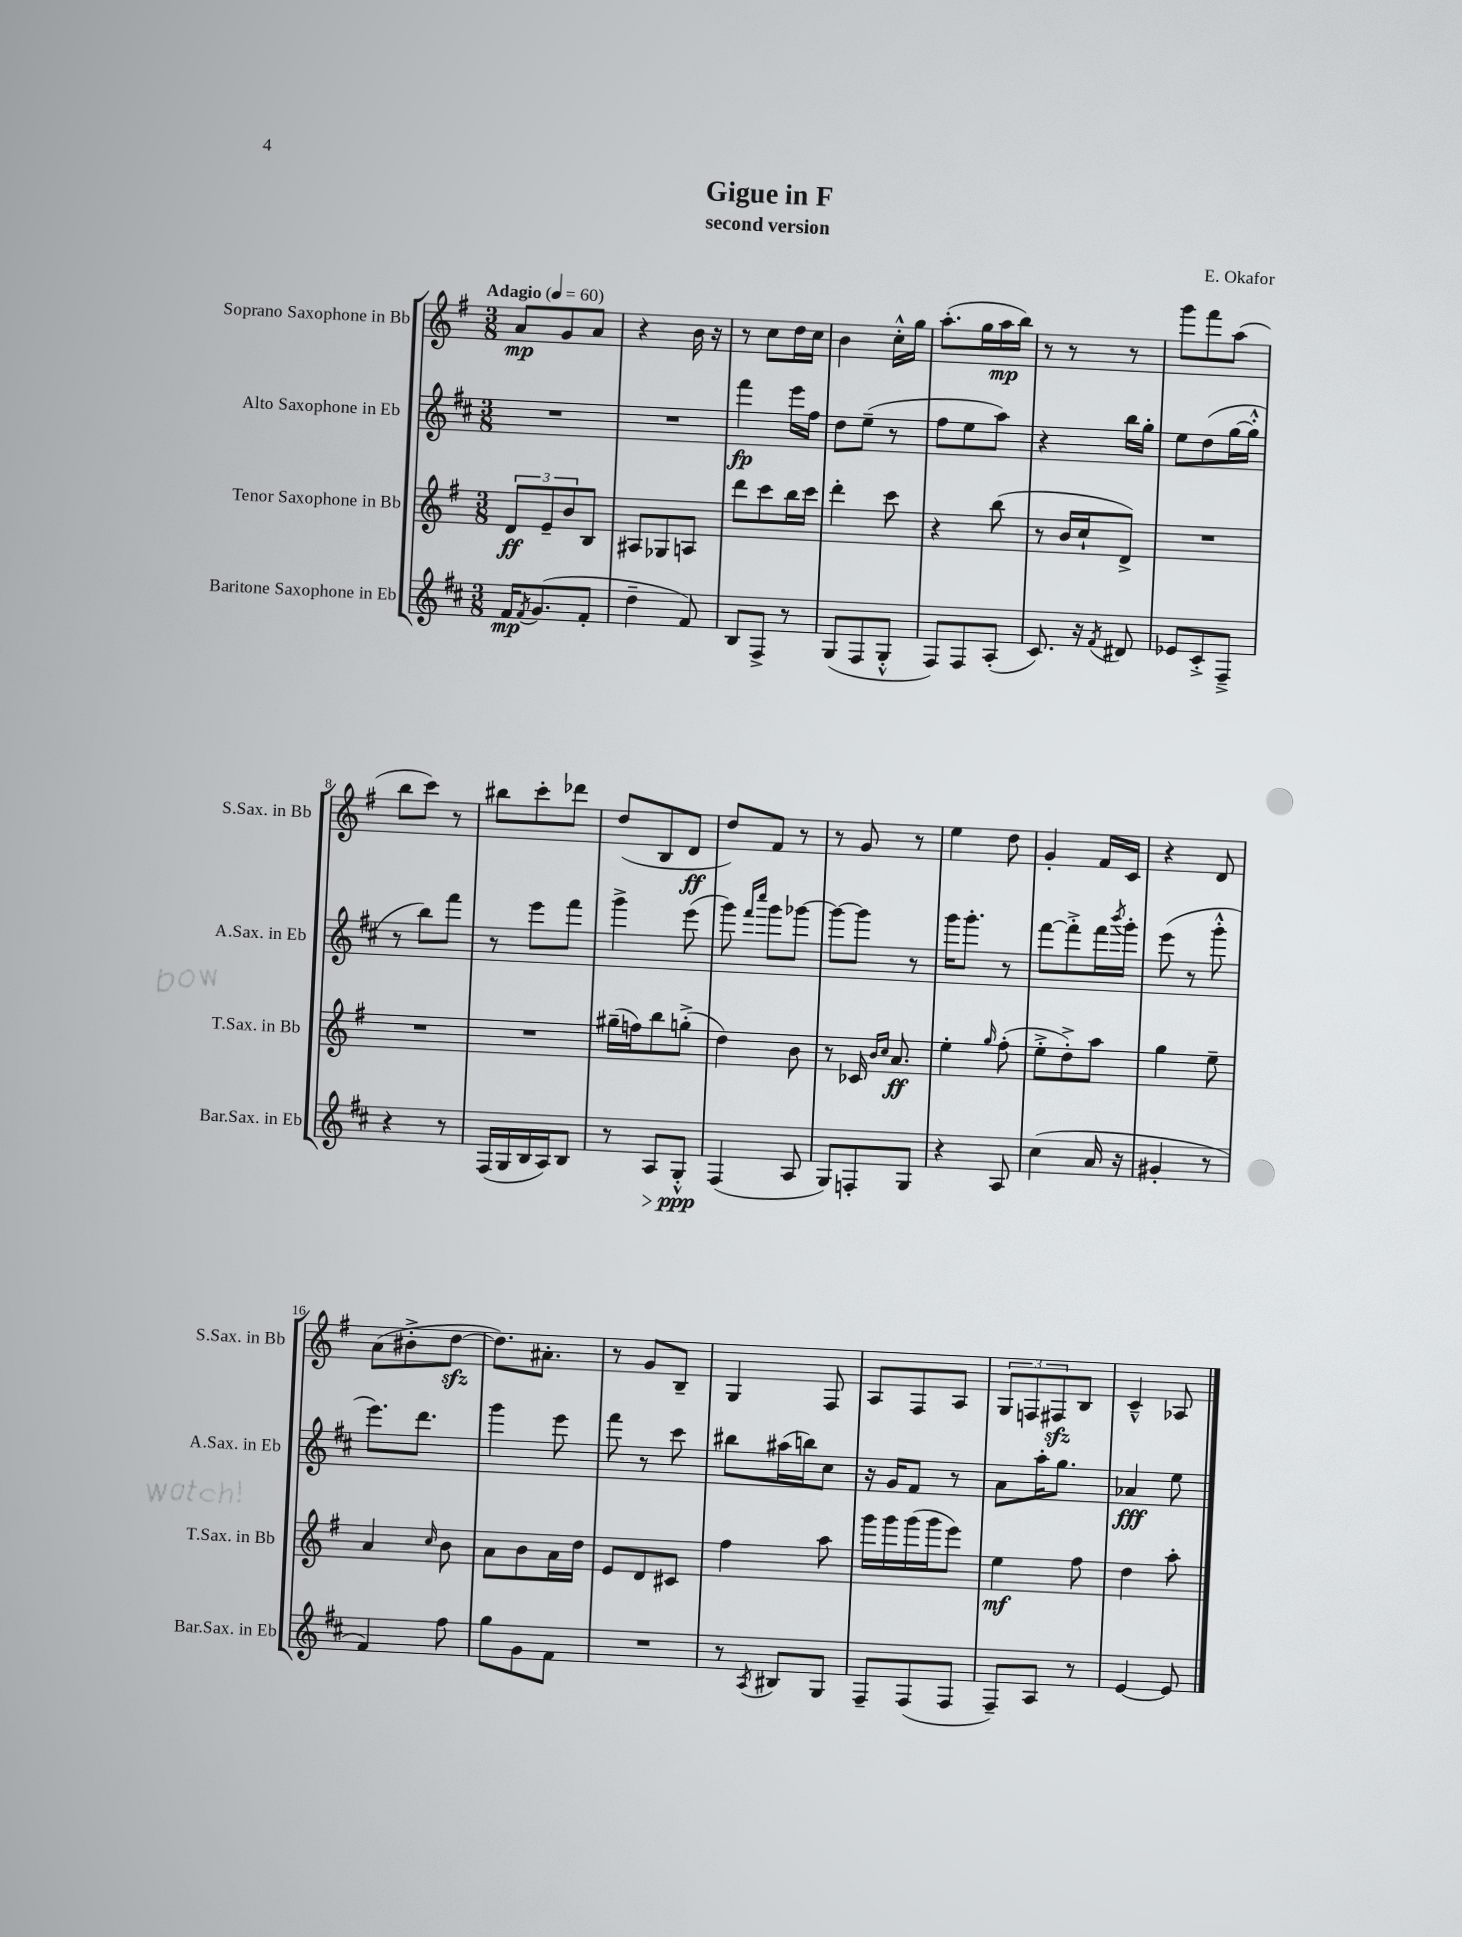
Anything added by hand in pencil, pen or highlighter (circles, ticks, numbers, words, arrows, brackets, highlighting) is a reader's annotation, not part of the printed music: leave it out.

**kern	**kern	**kern	**kern
*staff4	*staff3	*staff2	*staff1
*clefG2	*clefG2	*clefG2	*clefG2
*k[f#c#]	*k[f#]	*k[f#c#]	*k[f#]
*M3/8	*M3/8	*M3/8	*M3/8
*MM60	*MM60	*MM60	*MM60
16f#	12d	4.r	8a
8qf#	.	.	.
(8.g	.	.	.
.	12e~	.	.
.	.	.	8g
.	12b	.	.
8f#'	8B	.	8a
=	=	=	=
4dd~	8A#	4.r	4r
.	8G-	.	.
8f#)	8A	.	16b
.	.	.	16r
=	=	=	=
8B	8ddd	4fff#	8r
8F#^	8ccc	.	8cc
8r	16bb	16eee	16dd
.	16ccc	16ff#	16cc
=	=	=	=
(8G	4ddd'	8dd	4b
8F#	.	(8ee~	.
8G'^^	8ccc	8r	16cc'^^
.	.	.	16gg
=	=	=	=
8F#)	4r	8ff#	(8.aa'
8F#	.	8ee	.
.	.	.	16gg
(8A'	(8bb	8aa)	16aa
.	.	.	16bb)
=	=	=	=
8.c#)	8r	4r	8r
.	16b	.	8r
16r	16cc`	.	.
8qf#	.	.	.
8d#	8d^)	16bb	8r
.	.	16gg'	.
=	=	=	=
8e-	4.r	8ee	8ggg
8c#'^	.	(8dd	8fff#
8F#~^	.	[16gg	(8aa
.	.	16gg'^^]	.
=	=	=	=
4r	4.r	8r	8bb
.	.	8bb)	8ccc)
8r	.	8fff#	8r
=	=	=	=
(16F#	4.r	8r	8bb#
16G	.	.	.
16B	.	8eee	8ccc'
16A)	.	.	.
8B	.	8fff#	8ddd-
=	=	=	=
8r	(16gg#~	4ggg^	(8dd
.	16ff)	.	.
8A	8bb	.	8B
8G'^^	(8gg'^	(8eee	8d
=	=	=	=
(4F#	4dd)	8ggg)	8dd)
.	.	16qqfff#	.
.	.	16qqcccc#	.
.	.	8ggg	8f#
8A	8b	[8ggg-	8r
=	=	=	=
8G)	8r	8ggg-_	8r
8F'	16c-	8ggg-]	8g
.	16qqb	.	.
.	16qqcc	.	.
.	8.a	.	.
8G	.	8r	8r
=	=	=	=
4r	4ee'	16ggg	4ee
.	.	8.ggg'	.
.	16qqgg	.	.
8A	(8ff#'	8r	8dd
=	=	=	=
(4cc#	8ee'^	[8fff#	4g'
.	8dd'^)	8fff#'^]	.
16a	8aa	16fff#	16f#
.	.	8qbbb	.
16r	.	16ggg'	16c
=	=	=	=
4g#'	4gg	(8eee	4r
.	.	8r	.
8r	8ee~	8ggg'^^	8d
=	=	=	=
4f#)	4a	8.eee)	(8a
.	.	.	8b#'^
.	.	8.ddd	.
.	16qqcc	.	.
8ff#	8b	.	[8dd
=	=	=	=
8gg	8a	4ggg	8.dd])
8g	8b	.	.
.	.	.	8.a#'
8f#	16a	8eee	.
.	16dd	.	.
=	=	=	=
4.r	8e	8fff#	8r
.	8d	8r	8g
.	8c#	8ccc#	8B~
=	=	=	=
8r	4ff#	8bb#	4G
8qA	.	.	.
8B#	.	(16aa#	.
.	.	16bb)	.
8G	8aa	8cc#	8F#
=	=	=	=
8F#~	16ggg	16r	8A
.	16ggg	16g	.
(8F#	(16ggg	8f#	8F#
.	16ggg	.	.
8F#	8eee)	8r	8A
=	=	=	=
8F#~)	4ee	8a	12G
.	.	.	12F
8A	.	16aa'	.
.	.	.	12F#
.	.	8.gg	.
8r	8ff#	.	8B
=	=	=	=
[4e	4dd	4a-	4c~^^
8e]	8aa'	8ee	8A-
==	==	==	==
*-	*-	*-	*-
